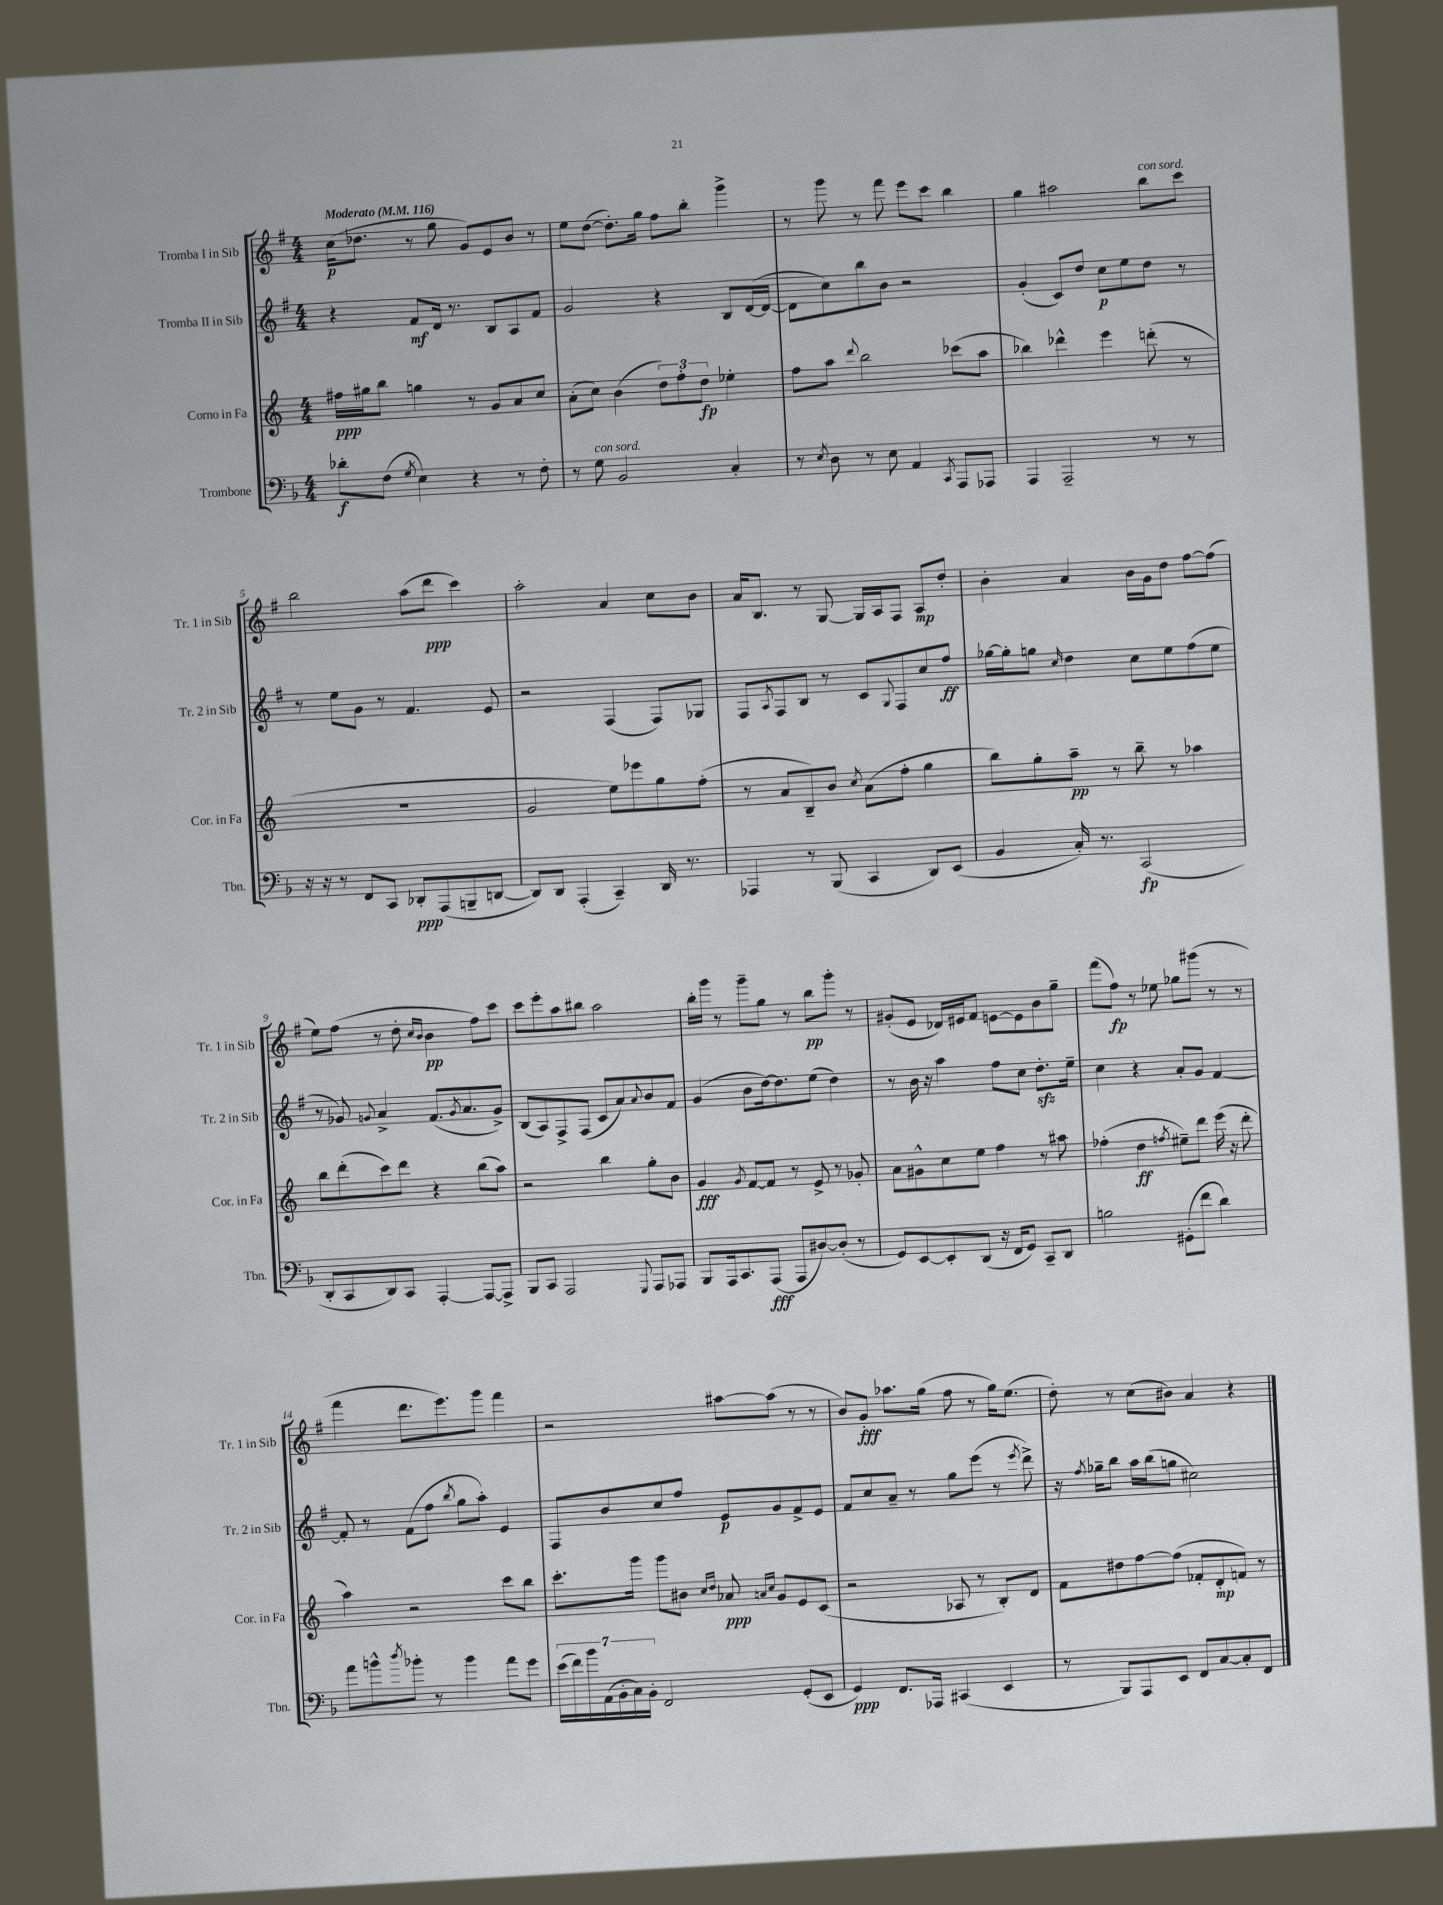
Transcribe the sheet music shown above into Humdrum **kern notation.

**kern	**dynam	**kern	**dynam	**kern	**dynam	**kern	**dynam
*part4	*part4	*part3	*part3	*part2	*part2	*part1	*part1
*staff4	*staff4	*staff3	*staff3	*staff2	*staff2	*staff1	*staff1
*I"Trombone	*	*I"Corno in Fa	*	*I"Tromba II in Sib	*	*I"Tromba I in Sib	*
*I'Tbn.	*	*I'Cor. in Fa	*	*I'Tr. 2 in Sib	*	*I'Tr. 1 in Sib	*
*clefF4	*	*clefG2	*	*clefG2	*	*clefG2	*
*k[b-]	*	*k[]	*	*k[f#]	*	*k[f#]	*
*M4/4	*	*M4/4	*	*M4/4	*	*M4/4	*
*MM116	*	*MM116	*	*MM116	*	*MM116	*
=1	=1	=1	=1	=1	=1	=1	=1
!	!	!	!	!	!	!LO:TX:a:B:t=Moderato	!
8d-X'\L	f	16ff#X\LL	ppp	4r	.	(16cc\KL	p
.	.	16gg#X\J	.	.	.	8.dd-X\J	.
(8F\J	.	8bb\J	.	.	.	.	.
8qG/	.	.	.	.	.	.	.
4E\)	.	4ggn\	.	8f#/L	mf	8r	.
.	.	.	.	16d/Jk	.	8gg\	.
.	.	.	.	8.r	.	.	.
4r	.	8r	.	.	.	8g/L)	.
.	.	8g/L	.	8B/L	.	8e/	.
8r	.	8a/	.	8A/	.	8b/J	.
8F'\	.	8cc/J	.	8f#/J	.	8r	.
=2	=2	=2	=2	=2	=2	=2	=2
8r	.	(8a'\L	.	2g/	.	8ee\L	.
!LO:TX:a:i:t=con sord.	!	!	!	!	!	!	!
8G\	.	8cc\J)	.	.	.	([8dd\J	.
2BB-/	.	(4b\	.	.	.	8.dd'\L])	.
.	.	.	.	.	.	16gg\Jk	.
.	.	12dd\L)	.	4r	.	8ff#\L	.
.	.	12ff'\	.	.	.	.	.
.	.	.	.	.	.	8bb'\J	.
.	.	12dd\J	fp	.	.	.	.
4C'/	.	4ee-X'\	.	8B/L	.	4ggg^\	.
.	.	.	.	([16d/L	.	.	.
.	.	.	.	16d/JJ_	.	.	.
=3	=3	=3	=3	=3	=3	=3	=3
8r	.	8ff\L	.	8d\L]	.	8r	.
8qE/	.	.	.	.	.	.	.
8D\	.	8aa\J	.	8cc\)	.	8ggg\	.
.	.	8qqddd/	.	.	.	.	.
8r	.	2bb\	.	8bb\	.	8r	.
8E\	.	.	.	8b\J	.	8fff#\	.
4AA/	.	.	.	2r	.	8eee\L	.
.	.	.	.	.	.	8ccc\J	.
8qCC/	.	.	.	.	.	.	.
8AAA/L	.	(8ccc-X\L	.	.	.	4bb\	.
8AAA-X/J	.	8aa\J	.	.	.	.	.
=4	=4	=4	=4	=4	=4	=4	=4
4AAA/	.	4bb-X\)	.	(4g'/	.	4gg\	.
2AAA~/	.	4ddd-X^^\	.	8c/L)	.	2aa#X\	.
.	.	.	.	8dd/J	.	.	.
.	.	4eee\	.	8cc\L	p	.	.
.	.	.	.	8ee\	.	.	.
!	!	!	!	!	!	!LO:TX:a:i:t=con sord.	!
8r	.	(8dddn'\	.	8dd\J	.	8bb\L	.
8r	.	8r	.	8r	.	8ccc\J	.
!!LO:LB:g=z
=5	=5	=5	=5	=5	=5	=5	=5
16r	.	1r	.	8r	.	2bb\	.
16r	.	.	.	.	.	.	.
8r	.	.	.	8ee\L	.	.	.
8FF/L	.	.	.	8g\J	.	.	.
8CC/J	.	.	.	8r	.	.	.
8DD-X'/L	ppp	.	.	4.f#/	.	(8aa\L	.
(8AAA/	.	.	.	.	.	8ddd\J	ppp
8BBBn~/	.	.	.	.	.	4ccc\)	.
[8DDn/J	.	.	.	8e/	.	.	.
=6	=6	=6	=6	=6	=6	=6	=6
8DD/L])	.	2g/	.	2r	.	2aa'\	.
8DD/J	.	.	.	.	.	.	.
(4AAA'/	.	.	.	.	.	.	.
4CC~/)	.	8ee\L)	.	(4F#/	.	4a/	.
.	.	8eee-X\	.	.	.	.	.
16DD/	.	8gg\	.	8F#/L)	.	8cc\L	.
8.r	.	.	.	.	.	.	.
.	.	(8ff'\J	.	8G-X/J	.	8b\J	.
=7	=7	=7	=7	=7	=7	=7	=7
4AAA-X/	.	8r	.	8F#/L	.	16a/KL	.
.	.	.	.	.	.	8.B/J	.
.	.	.	.	8qA/	.	.	.
.	.	8a/L	.	8F#/	.	.	.
8r	.	8B~/)	.	8B/J	.	8r	.
(8BBB-/	.	8b/J	.	8r	.	[8G/	.
.	.	8qcc/	.	.	.	.	.
4CC/	.	(8a\L	.	8c/L	.	16G/LL]	.
.	.	.	.	.	.	16A/J	.
.	.	.	.	8qqG/	.	.	.
.	.	8ff'\J	.	8F#/	.	8F#/J	.
8DD/L)	.	4gg\	.	8cc/	.	8A/L	mp
(8EE/J	.	.	.	8ff#/J	ff	8dd'/J	.
=8	=8	=8	=8	=8	=8	=8	=8
4BB-/	.	8bb\L)	.	[16gg-X\LL	.	4b'\	.
.	.	.	.	16gg-'\J]	.	.	.
.	.	8gg'\	.	8ggn\J	.	.	.
.	.	.	.	16qqcc/	.	.	.
16C'/)	.	8aa~\J	pp	4dd\	.	4a/	.
8.r	.	.	.	.	.	.	.
.	.	8r	.	.	.	.	.
(2CC/	fp	8bb~\	.	8cc\L	.	16b\LL	.
.	.	.	.	.	.	16g\J	.
.	.	8r	.	8ee\	.	8dd\J	.
.	.	4aa-X\	.	(8ff#\	.	[8ff#\L	.
.	.	.	.	8ee\J	.	(8ff#\J]	.
!!LO:LB:g=z
=9	=9	=9	=9	=9	=9	=9	=9
8DD'/L	.	8bb\L	.	8r	.	8ee\L)	.
8CC/	.	(8ddd'\	.	8g-X/)	.	(8ff#\J	.
.	.	.	.	8qqgn/	.	.	.
8DD/)	.	8ccc\)	.	4a^/	.	8r	.
8CC/J	.	8ddd\J	.	.	.	8dd'\	.
.	.	.	.	.	.	16qqcc/LL	.
.	.	.	.	.	.	16qqb/JJ	.
[4AAA'/	.	4r	.	(8.f#/L	.	4b\	pp
.	.	.	.	8qg/	.	.	.
.	.	.	.	8.a/	.	.	.
8AAA/L_	.	(8bb\L	.	.	.	8ff#\L)	.
8AAA^/J]	.	8aa\J)	.	8g^/J)	.	8ccc\J	.
=10	=10	=10	=10	=10	=10	=10	=10
8BBB-/L	.	2r	.	(8B/L	.	8ccc\L	.
8CC/J	.	.	.	8A/)	.	8eee'\	.
2AAA/	.	.	.	8F#^/	.	8aa\	.
.	.	.	.	(8F#/J	.	8bb#X\J	.
.	.	4bb\	.	8c/L	.	2aa\	.
.	.	.	.	8a/)	.	.	.
8qqGGG/	.	.	.	8qqa/	.	.	.
8AAA/L	.	8gg'\L	.	8b/	.	.	.
8AAA-X/J	.	8b\J	.	8f#/J	.	.	.
=11	=11	=11	=11	=11	=11	=11	=11
8BBB-/L	.	4g/	fff	(4g/	.	16bb'\LL	.
.	.	.	.	.	.	16ggg\JJ	.
16AAA/k	.	.	.	.	.	8r	.
8.CC/	.	.	.	.	.	.	.
.	.	8qg/	.	.	.	.	.
.	.	[8f/L	.	8b\L	.	8ggg~\L	.
(8AAA/J	fff	8f/J]	.	[16dd\k)	.	8gg\J	.
.	.	.	.	8.dd\]	.	.	.
8AAA/L	.	8r	.	.	.	8r	.
[8D#X/)	.	8e^/	.	(8ee\J	.	8bb\L	pp
(8D#'/J]	.	8r	.	4dd\)	.	8ggg'\J	.
8r	.	8g-X'/	.	.	.	8r	.
=12	=12	=12	=12	=12	=12	=12	=12
8GG/L)	.	8a\L	.	8r	.	(8g#X'/L	.
[8EE/	.	8g#X^^\	.	16b\	.	8e/J	.
.	.	.	.	16r	.	.	.
8EE'/]	.	8cc\	.	4aa\	.	16d-X/LL)	.
.	.	.	.	.	.	16e#X/J	.
(8DD/J	.	8ee\J	.	.	.	8f#/J	.
16r	.	4ff\	.	8ff#\L	.	[8en\L	.
16FF/KL	.	.	.	.	.	.	.
8GG/J)	.	.	.	8cc\J	.	8e\]	.
8CC~/L	.	8r	.	8.ddzz'\L	.	8b\	.
8DD/J	.	8aa#X\	.	.	.	8gg~\J	.
.	.	.	.	16ee~\Jk	.	.	.
=13	=13	=13	=13	=13	=13	=13	=13
2Bn\	.	(4ff-X'\	.	4cc\	.	(8fff#\L	.
.	.	.	.	.	.	8ff#\J)	fp
.	.	4dd\	ff	4r	.	8r	.
.	.	.	.	.	.	8ee-X\	.
.	.	8qffn/	.	.	.	.	.
(8GG#X'\L	.	8ee#X~\L)	.	8a'/L	.	8gg-X\L	.
8f\J	.	8ddd\J	.	8g/J	.	(8ggg#X\J	.
4d\)	.	(16eee\	.	[4f#/	.	8r	.
.	.	16r	.	.	.	.	.
.	.	8ddd'\	.	.	.	8r	.
!!LO:LB:g=z
=14	=14	=14	=14	=14	=14	=14	=14
8a\L	.	4aa\)	.	8f#'/]	.	4fff#\	.
8bn^^\	.	.	.	8r	.	.	.
8qdd/	.	.	.	.	.	.	.
8b-X'\J	.	2r	.	(8f#\L	.	8.ddd\L	.
8r	.	.	.	8ff#\J	.	.	.
.	.	.	.	.	.	8.eee\)	.
.	.	.	.	8qbb/	.	.	.
4b-\	.	.	.	8gg\L	.	.	.
.	.	.	.	8aa'\J)	.	8ggg\J	.
8a\L	.	8ccc\L	.	4e/	.	4fff#\	.
8g\J	.	8bb\J	.	.	.	.	.
=15	=15	=15	=15	=15	=15	=15	=15
(28e\LL	.	8.ccc'\L	.	8F#/L	.	2r	.
28f\)	.	.	.	.	.	.	.
28b-\	.	.	.	.	.	.	.
(28AA\	.	.	.	.	.	.	.
.	.	.	.	8b/	.	.	.
28BB-'\	.	.	.	.	.	.	.
28C\)	.	.	.	.	.	.	.
.	.	16ggg\Jk	.	.	.	.	.
28BB-'\JJ	.	.	.	.	.	.	.
2FF/	.	8ggg\L	.	8cc/	.	.	.
.	.	8b#X\J	.	8ff#/J	.	.	.
.	.	16qqcc/LL	.	.	.	.	.
.	.	16qqdd/JJ	.	.	.	.	.
.	.	8a-X/	ppp	8e/L	p	[8aa#X\L	.
.	.	16qqan/LL	.	.	.	.	.
.	.	16qqcc/JJ	.	.	.	.	.
.	.	8g/L	.	8g/	.	(8aa#\J]	.
(8GG'/L	.	8e/	.	8f#^/	.	8r	.
8EE/J	.	(8c/J	.	8e/J	.	8r	.
=16	=16	=16	=16	=16	=16	=16	=16
4GG/)	ppp	2r	.	8f#/L	.	8b/L)	.
.	.	.	.	8cc/	.	8g'/J	fff
8.FF/L	.	.	.	8a~/J	.	8.aa-X\L	.
.	.	.	.	8r	.	.	.
16AAA-X/Jk	.	.	.	.	.	(16gg\Jk	.
(4CC#X/	.	8A-X/	.	8gg\L	.	8ff#\	.
.	.	8r	.	(8eee\J	.	8r	.
4EE/	.	8B'/L)	.	8r	.	16gg\KL)	.
.	.	.	.	.	.	(8.ee\J	.
.	.	.	.	8qeee/	.	.	.
.	.	8d/J	.	8ddd^\)	.	.	.
=17	=17	=17	=17	=17	=17	=17	=17
8r	.	8f\L	.	16r	.	8dd'\)	.
.	.	.	.	8qff#/	.	.	.
.	.	.	.	16gg-X~\KL	.	.	.
8BBB-/L)	.	8dd#X\	.	8bb\J	.	8r	.
8AAA/	.	[8ff\	.	16aa\LL	.	(8cc\L	.
.	.	.	.	(16bb\J	.	.	.
8EE/J	.	(8ff\J]	.	8ggn\J	.	8b#X\J)	.
8FF/L	.	8f-X'/L	.	2cc#X\)	.	4a/	.
[8C/	.	8d'/	mp	.	.	.	.
8C'/]	.	8fn/J)	.	.	.	4r	.
8FF/J	.	8r	.	.	.	.	.
==	==	==	==	==	==	==	==
*-	*-	*-	*-	*-	*-	*-	*-
